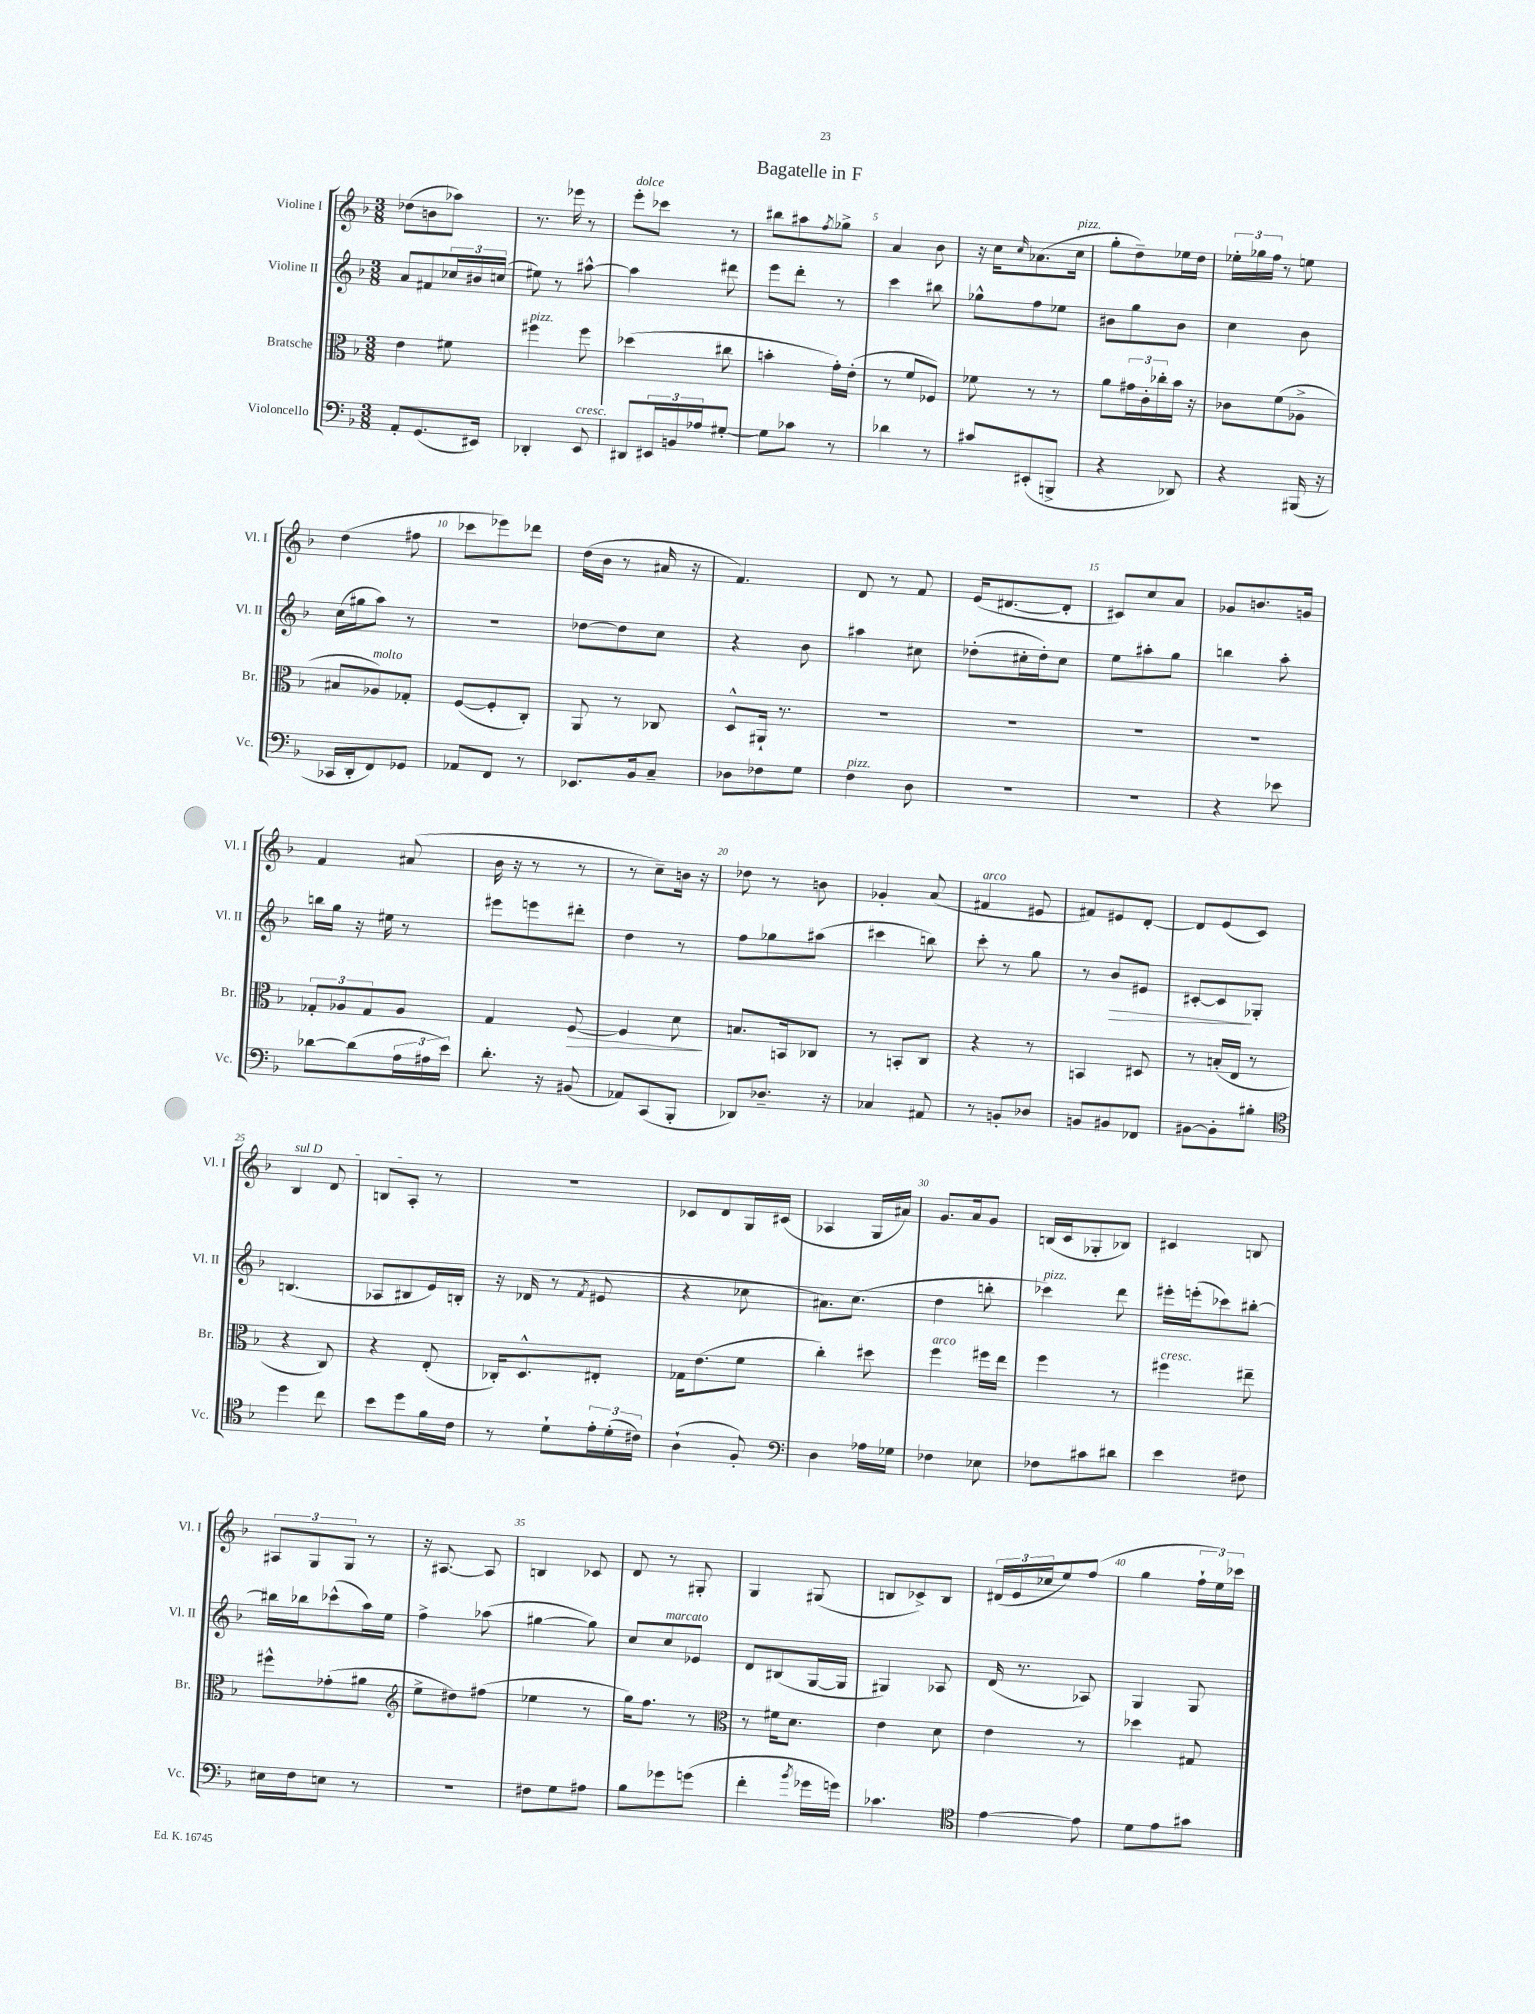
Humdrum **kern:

**kern	**kern	**kern	**kern
*staff4	*staff3	*staff2	*staff1
*clefF4	*clefC3	*clefG2	*clefG2
*k[b-]	*k[b-]	*k[b-]	*k[b-]
*M3/8	*M3/8	*M3/8	*M3/8
8AA'	4e	8a	(8dd-
(8.GG	.	8f#	8b
.	8f#	24cc-	8aa-)
.	.	24b#	.
16EE#)	.	.	.
.	.	(24cc	.
=	=	=	=
4DD-'	4ff#	8ee#)	8.r
.	.	8r	.
.	.	.	16eee-
8EE	8ff#	[8aa#^^	8r
=	=	=	=
8DD#	(4dd-	4aa#]	8eee'
24EE#	.	.	8ccc-
24BB	.	.	.
24A-	.	.	.
[8G#'	8cc#	8ddd#	8r
=	=	=	=
8G#]	4b'	8eee	8bb#
8c-	.	8ddd'	8aa#
.	.	.	8qff
8r	16g')	8r	8gg-^
.	(16e'	.	.
=	=	=	=
4d-	8r	4ccc	4a
.	8f	.	.
8r	8F-)	8bb#	8b-
=	=	=	=
8c#	8f-	8gg-^^	16r
.	.	.	16cc
.	.	.	16qqcc
(8EE#'	8r	8ff	(8.a-
8BBB^	8r	8ee-	.
.	.	.	16cc
=	=	=	=
4r	8a	8b#	8gg'
.	24g#	8gg	8dd~)
.	24c'	.	.
.	24cc-'	.	.
8DD-)	16b-	8b#	16ee-
.	16r	.	16dd
=	=	=	=
4r	8c-	4cc	24ee-'
.	.	.	24gg-
.	.	.	24ff
.	(8f	.	8r
(16BBB#	8A-^	8b-	8ee
16r	.	.	.
=	=	=	=
16CC-	8B#	(16cc	(4dd
16DD'	.	16gg#	.
8FF)	8A-)	8aa)	.
8GG-	8G-'	8r	8ff#
=	=	=	=
8AA-	([8F	4.r	8ccc-
8FF	8F']	.	8eee-)
8r	8C')	.	8ddd-
=	=	=	=
8.EE-	8AA	[8dd-	(16dd
.	.	.	16b-
.	8r	8dd-]	8r
16BB-	.	.	.
8C~	8C-	8cc	16a#
.	.	.	16r
=	=	=	=
8D-	8D^^	4r	4.f)
8F-	16AA#`	.	.
.	8.r	.	.
8G	.	8b-	.
=	=	=	=
4F	4.r	4aa#	8d
.	.	.	8r
8D	.	8cc#	8f
=	=	=	=
4.r	4.r	(8dd-'	(16e
.	.	.	[8.d#
.	.	16cc#'	.
.	.	16dd-')	.
.	.	8cc#	8d#']
=	=	=	=
4.r	4.r	8ee	8c#)
.	.	8aa#'	8cc
.	.	8gg	8a
=	=	=	=
4r	4.r	4bb	8g-
.	.	.	8.b
8e-	.	8aa'	.
.	.	.	16g
=	=	=	=
[8d-	12G-'	16bb	4f
.	.	16gg	.
.	12A-	.	.
(8d-]	.	16r	.
.	12G-	.	.
.	.	16ee#	.
24A	8A-	8r	(8a#
24A#	.	.	.
24e)	.	.	.
=	=	=	=
8.d'	4G	8eee#	16b-
.	.	.	16r
.	.	8eee	8r
16r	.	.	.
(8BB#	[8F	8ddd#'	8r
=	=	=	=
8AA-)	4F]	4dd	8r
(8CC	.	.	8cc~)
8BBB-'	8d	8r	16b
.	.	.	16r
=	=	=	=
8DD-)	8.B	8ff	8dd-
8.D-~	.	8gg-	8r
.	16BB	.	.
.	8C-	(8aa#	8b
16r	.	.	.
=	=	=	=
4C-	8r	4ccc#	4g-'
.	8BB'	.	.
8AA#	8C	8bb)	(8a
=	=	=	=
8r	4r	8ccc'	4f#
8BB'	.	8r	.
8D-	8r	8gg	8e#
=	=	=	=
8BB	4BB	8r	8f#)
8BB#	.	8b-	8e#
8FF-	8D#	8e#	[8d'
=	=	=	=
[8BB#	8r	[8c#'	8d]
8BB#']	(16B'	8c#]	(8e
.	16E	.	.
8B#'	8r	8G-'	8c)
=	=	=	=
*clefC4	*	*	*
4dd	4r	(4.B	4B-
8cc	8C)	.	8d
=	=	=	=
8b-	4r	8A-	8B
8dd	.	8B#	8A'
16f	(8E'	16e)	8r
16c	.	16B'	.
=	=	=	=
8r	16C-')	16r	4.r
.	8.D^^	(16d-	.
8d`	.	8r	.
.	.	8qf	.
24e'	8E#'	8e#	.
(24d'	.	.	.
24c#)	.	.	.
=	=	=	=
(4A`	16G-	4r	8c-
.	(8.e	.	.
.	.	.	8d
8F')	8f	8cc-	16G
.	.	.	(16c#
=	=	=	=
*clefF4	*	*	*
4D	4cc')	8.a#)	4A-
.	.	(8.cc	.
16A-	8dd#	.	16G
16G-	.	.	16a#)
=	=	=	=
4F-	4ff	4dd	8.g
.	.	.	16a
8E-	16ff#	8bb'	8g
.	16ee	.	.
=	=	=	=
8F-	4ff	4ccc-)	(16B
.	.	.	16c
8c#	.	.	8G-'
8d#	8r	8ddd	8B-)
=	=	=	=
4e	4ff#	16eee#'	4c#
.	.	(16eee'	.
.	.	8ccc-)	.
8F#	8ee#~	[8bb#'	8B
=	=	=	=
16E#	8ff#^^	16bb#]	12A#
16F	.	16bb-	.
.	.	.	12G
8E	(8g-'	(8ccc-^^	.
.	.	.	12G
8r	8a#	16aa)	8r
.	.	16ee	.
=	=	=	=
*	*clefG2	*	*
4.r	8ee^	4ff^	16r
.	.	.	[8.A#
.	8dd#)	.	.
.	(8ff#	(8aa-	8A#]
=	=	=	=
8F#	4ee-	[4gg#	4B
8G	.	.	.
8A#	8r	8gg#])	8c-
=	=	=	=
8B-	16gg)	8cc	8d
.	8.ff	.	.
8g-	.	8cc	8r
(8g	8r	8e-	8G#'
=	=	=	=
*	*clefC3	*	*
4f'	8r	8d	4G
.	16f#	(8B#	.
.	8.d	.	.
8qb-	.	.	.
16g-	.	[16G	(8G#
16g)	.	16G]	.
=	=	=	=
4.c-	4e	4G#)	8B
.	.	.	8c-^)
.	8d	8A-	8B
=	=	=	=
*clefC4	*	*	*
[4e	4e	(16d	(24d#
.	.	.	24e
.	.	8.r	.
.	.	.	24cc-
.	.	.	8ee)
8e]	8r	8A-)	(8ff
=	=	=	=
8d	4dd-	4G	4gg
8e	.	.	.
8g#	8G#	8G	24ff`
.	.	.	24ee)
.	.	.	24ccc-
==	==	==	==
*-	*-	*-	*-
